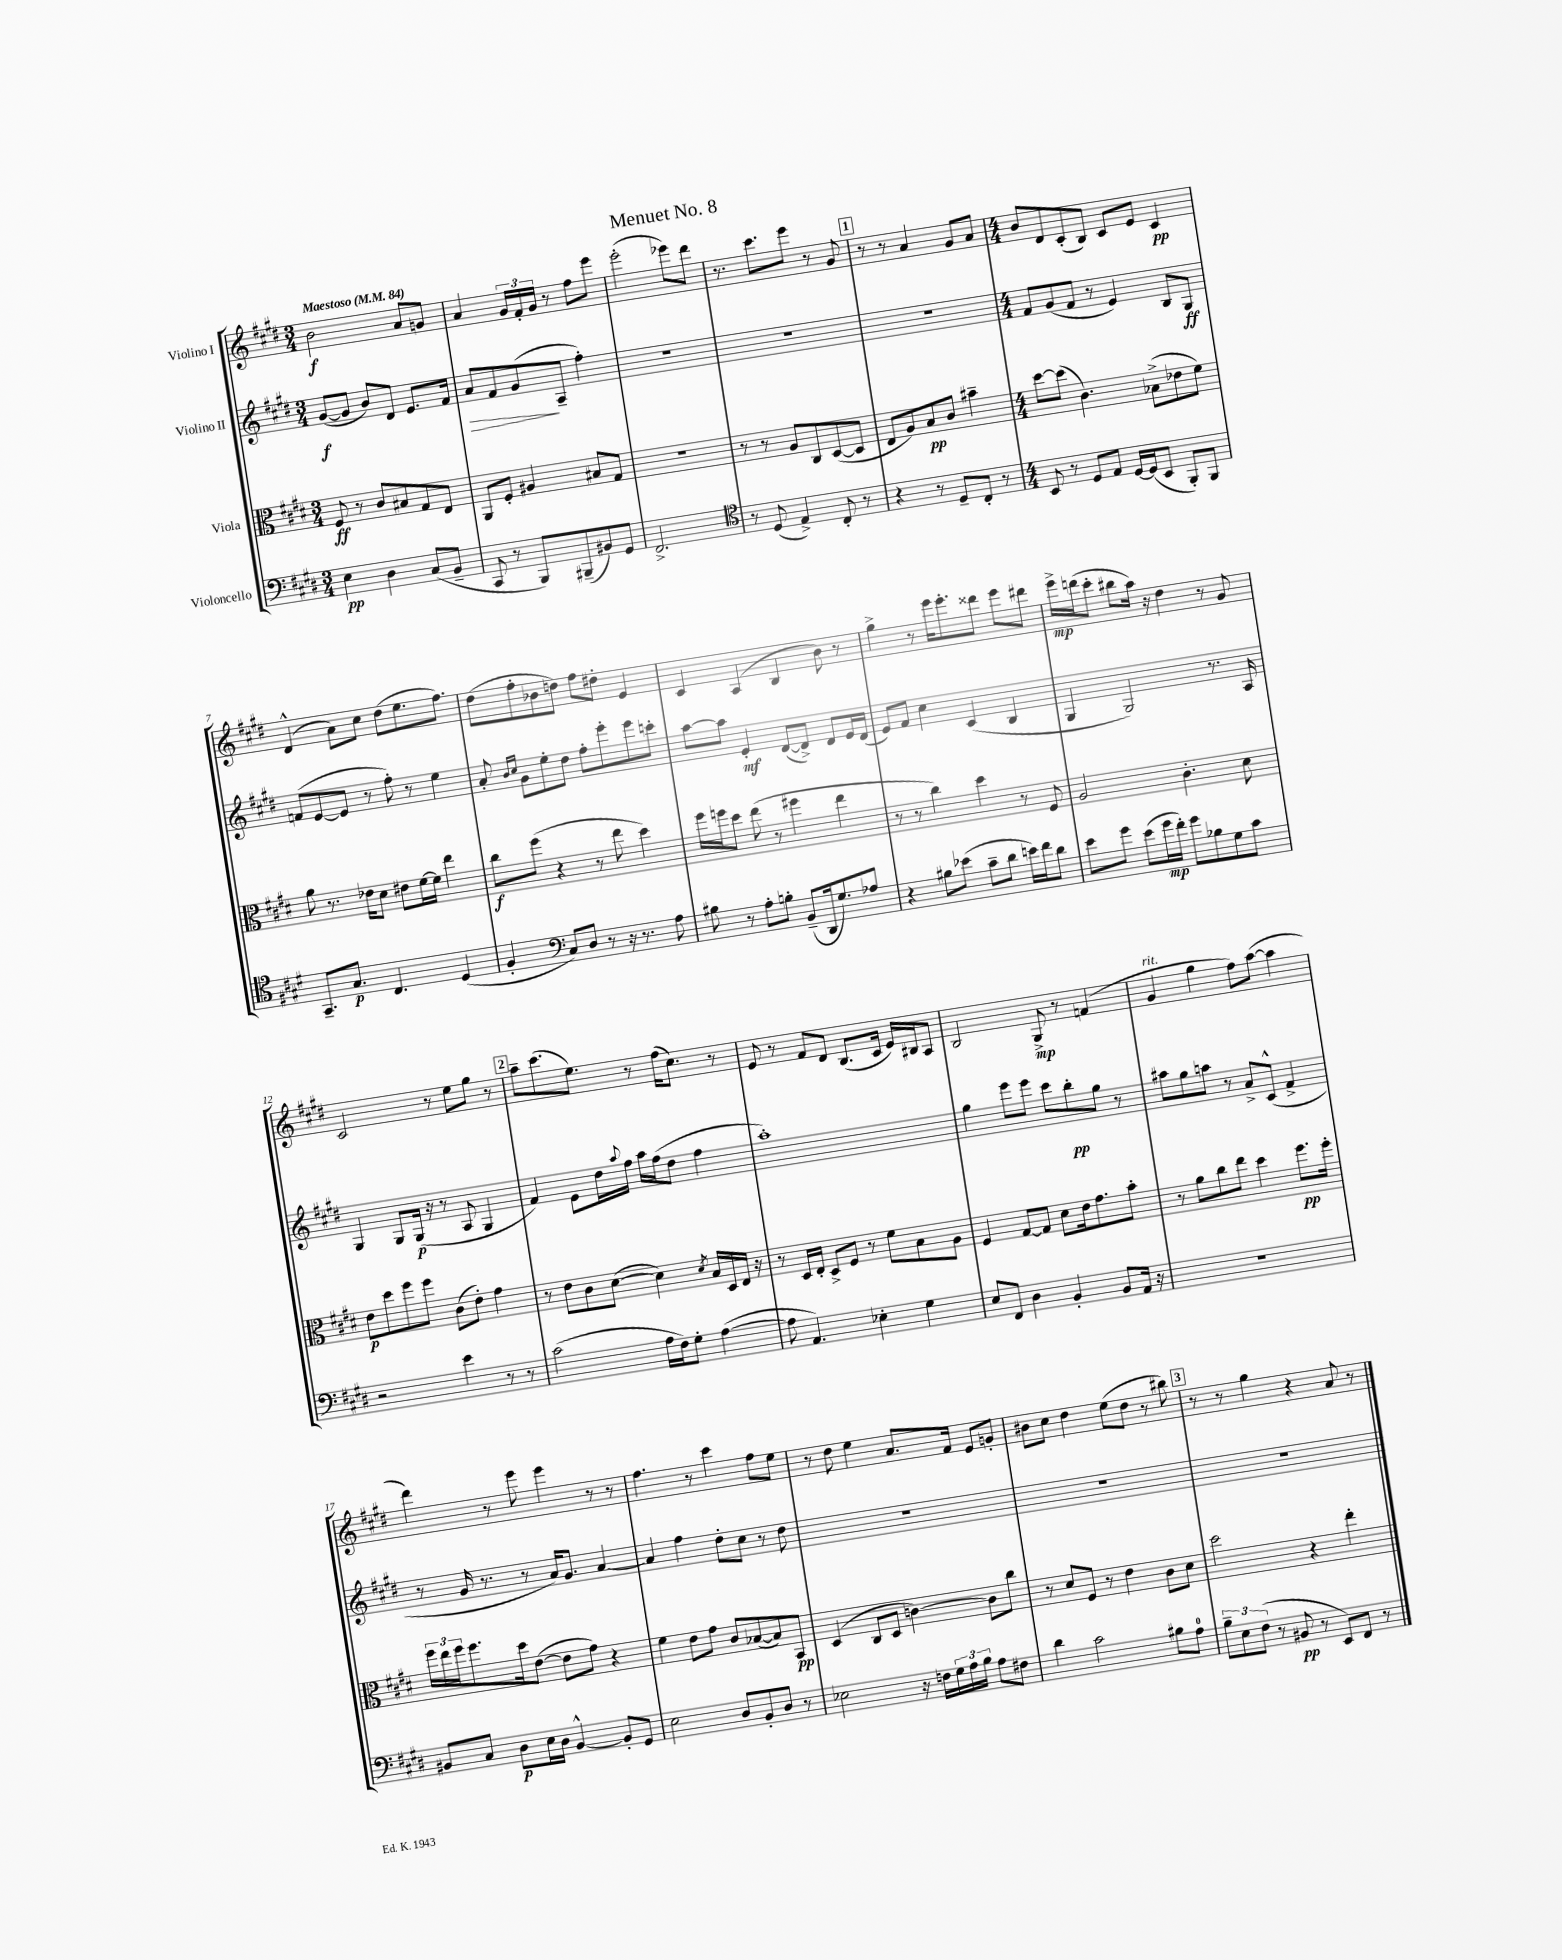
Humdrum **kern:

**kern	**dynam	**kern	**dynam	**kern	**dynam	**kern	**dynam
*part4	*part4	*part3	*part3	*part2	*part2	*part1	*part1
*staff4	*staff4	*staff3	*staff3	*staff2	*staff2	*staff1	*staff1
*I"Violoncello	*	*I"Viola	*	*I"Violino II	*	*I"Violino I	*
*clefF4	*	*clefC3	*	*clefG2	*	*clefG2	*
*k[f#c#g#d#]	*	*k[f#c#g#d#]	*	*k[f#c#g#d#]	*	*k[f#c#g#d#]	*
*M3/4	*	*M3/4	*	*M3/4	*	*M3/4	*
*MM84	*	*MM84	*	*MM84	*	*MM84	*
=1	=1	=1	=1	=1	=1	=1	=1
!	!	!	!	!	!	!LO:TX:a:B:t=Maestoso	!
4E\	pp	8F#/	ff	([8g#/L	f	2b\	f
.	.	8r	.	8g#/J]	.	.	.
4D#\	.	8c#/L	.	8b/L)	.	.	.
.	.	8B#X/	.	8d#/J	.	.	.
(8C#/L	.	8G#/	.	8.e/L	.	8a/L	.
8BB~/J	.	8E/J	.	.	.	8gn/J	.
.	.	.	.	16f#/Jk	.	.	.
=2	=2	=2	=2	=2	=2	=2	=2
!	!	!	!	!	!LO:HP:b	!	!
8CC#/	.	8AA/L	.	8a/L	>	4a/	.
8r	.	8F#'/J	.	8f#/	.	.	.
8BBB/L)	.	4A#X/	.	(8g#/	.	24g#/LL	.
.	.	.	.	.	.	24f#'/	.
.	.	.	.	.	.	24g#/JJ	.
(8BBB#X~/	.	.	.	8A~/J	]	8r	.
8BB#X/)	.	8B#X/L	.	4ff#'\)	.	8ff#\L	.
8GG#/J	.	8G#/J	.	.	.	8eee\J	.
=3	=3	=3	=3	=3	=3	=3	=3
2.FF#^/	.	2.r	.	2.r	.	(2eee'\	.
.	.	.	.	.	.	8eee-X\L)	.
.	.	.	.	.	.	8ddd#\J	.
=4	=4	=4	=4	=4	=4	=4	=4
*clefC4	*	*	*	*	*	*	*
8r	.	8r	.	2.r	.	8.r	.
(8D#/	.	8r	.	.	.	.	.
.	.	.	.	.	.	8.ccc#\L	.
4E^/)	.	8A/L	.	.	.	.	.
.	.	8C#/	.	.	.	8eee\J	.
8C#'/	.	([8D#/	.	.	.	8r	.
8r	.	8D#/J]	.	.	.	8g#/	.
!!LO:REH:place=s1:t=1
=5	=5	=5	=5	=5	=5	=5	=5
4r	.	8E/L	.	2.r	.	8r	.
.	.	8A/)	.	.	.	8r	.
8r	.	8B/	pp	.	.	4a/	.
8D#~/L	.	8c#/J	.	.	.	.	.
8C#'/J	.	4b#X~\	.	.	.	8g#/L	.
8r	.	.	.	.	.	8a/J	.
=6	=6	=6	=6	=6	=6	=6	=6
*M4/4	*	*M4/4	*	*M4/4	*	*M4/4	*
8BB/	.	[8dd#\L	.	8f#/L	.	8b/L	.
8r	.	(8dd#\J]	.	(8g#/	.	8d#/	.
8D#/L	.	4.c#\)	.	8f#/J	.	(8c#'/	.
8E/J	.	.	.	8r	.	8B/J)	.
[16D#/LL	.	.	.	4e/)	.	8c#/L	.
(16D#/J]	.	.	.	.	.	.	.
8BB/J	.	(8B-X^\L	.	.	.	8e/J	.
8FF#'/L)	.	8e-X\	.	8B/L	.	4c#/	pp
8FF#/J	.	8f#\J)	.	8G#/J	ff	.	.
!!LO:LB:g=z
=7	=7	=7	=7	=7	=7	=7	=7
8.GG#~/L	.	8a\	.	(8fn/L	.	(4d#^^/	.
.	.	8.r	.	[8e/	.	.	.
8.G#/J	p	.	.	.	.	.	.
.	.	.	.	8e/J]	.	8a\L)	.
.	.	16e-X\KL	.	.	.	.	.
4.C#/	.	8d#\J	.	8r	.	8cc#\J	.
.	.	8e#X\L	.	8ff#'\)	.	(8dd#\L	.
.	.	[16f#\L	.	8r	.	8.ee\	.
.	.	16f#\JJ]	.	.	.	.	.
(4D#/	.	4ee\	.	4ee\	.	.	.
.	.	.	.	.	.	8.ff#\J)	.
=8	=8	=8	=8	=8	=8	=8	=8
4F#'/	.	8cc#\L	f	8a'/	.	(8dd#\L	.
.	.	.	.	16qqb/LL	.	.	.
.	.	.	.	16qqcc#/JJ	.	.	.
.	.	(8ff#\J	.	8g#\L	.	8ff#'\	.
*clefF4	*	*	*	*	*	*	*
8C#/L)	.	4r	.	8ee'\	.	8b-X\	.
8D#/J	.	.	.	8dd#\J	.	8ddn\J)	.
8r	.	8r	.	8ff#'\L	.	8ff#\L	.
16r	.	8ee\	.	8eee'\	.	8dd#X'\J	.
8.r	.	.	.	.	.	.	.
.	.	4dd#\)	.	8eee\	.	4e/	.
8A\	.	.	.	8cccn'\J	.	.	.
=9	=9	=9	=9	=9	=9	=9	=9
8B#X\	.	16ff#\LL	.	[8aa\L	.	4c#/	.
.	.	16ffn\J	.	.	.	.	.
8r	.	8dd#\J	.	8aa\J]	.	.	.
8A'\L	.	(8ee\	.	4e'/	mf	(4A/	.
8Bn'\J	.	8r	.	.	.	.	.
(8BB~/L	.	4ff#X\	.	([8d#/L	.	4B/	.
16DD#/k	.	.	.	8d#^/J])	.	.	.
8.G#/)	.	.	.	.	.	.	.
.	.	4ee\	.	8d#/L	.	8b\)	.
8A-X/J	.	.	.	16e/L	.	8r	.
.	.	.	.	(16d#/JJ	.	.	.
=10	=10	=10	=10	=10	=10	=10	=10
4r	.	8r	.	8e/L)	.	4gg#^\	.
.	.	8r	.	8f#/J	.	.	.
8B#X\L	.	4cc#\)	.	4cc#\	.	8r	.
(8e-X\J	.	.	.	.	.	16eee\KL	.
.	.	.	.	.	.	8.eee'\	.
8c#~\L	.	4dd#\	.	(4c#/	.	.	.
8d#\J	.	.	.	.	.	8ddd##X\J	.
16en\LL)	.	8r	.	4B/	.	8eee\L	.
16f#\J	.	.	.	.	.	.	.
8d#\J	.	8F#/	.	.	.	8ddd#X\J	.
=11	=11	=11	=11	=11	=11	=11	=11
8e\L	.	2A/	.	4G#/	.	16eee^\LL	mp
.	.	.	.	.	.	(16dddn\J	.
8g#\J	.	.	.	.	.	8ccc#'\J	.
(8e\L	.	.	.	2G#/)	.	8bb#X\L	.
16g#\L	mp	.	.	.	.	16aa\Jk)	.
16f#'\JJ)	.	.	.	.	.	16r	.
8g#\L	.	4.c#'\	.	.	.	4dd#\	.
8B-X\	.	.	.	.	.	.	.
8G#\	.	.	.	8.r	.	8r	.
8c#\J	.	8d#\	.	.	.	8g#/	.
.	.	.	.	16A/	.	.	.
!!LO:LB:g=z
=12	=12	=12	=12	=12	=12	=12	=12
2r	.	8e\L	p	4G#/	.	2c#/	.
.	.	8dd#\	.	.	.	.	.
.	.	8ff#\	.	8G#/L	.	.	.
.	.	8ff#\J	.	(16G#/Jk	p	.	.
.	.	.	.	16r	.	.	.
4e\	.	(8c#\L	.	8r	.	8r	.
.	.	8e'\J)	.	8A/	.	8ee\L	.
8r	.	4g#\	.	4G#/	.	8gg#\J	.
8r	.	.	.	.	.	8r	.
!!LO:REH:place=s1:t=2
=13	=13	=13	=13	=13	=13	=13	=13
(2c#\	.	8r	.	4f#/)	.	8aa~\L	.
.	.	8e\L	.	.	.	(8.ccc#\	.
.	.	8c#\	.	8e\L	.	.	.
.	.	.	.	.	.	8.ee\J)	.
.	.	([8d#\J	.	16dd#\L	.	.	.
.	.	.	.	8qqaa/	.	.	.
.	.	.	.	16ff#\JJ	.	.	.
16A\LL	.	4d#\])	.	16aa\LL	.	8r	.
16F#\J)	.	.	.	(16ff#\J	.	.	.
8G#'\J	.	.	.	8dd#\J	.	(16ff#\KL	.
.	.	.	.	.	.	8.cc#\J)	.
.	.	8qd#/	.	.	.	.	.
([4A\	.	16B/LL	.	4ff#\	.	.	.
.	.	16D#/	.	.	.	.	.
.	.	16E/JJ	.	.	.	8r	.
.	.	16r	.	.	.	.	.
=14	=14	=14	=14	=14	=14	=14	=14
8A\]	.	8r	.	1aa')	.	8e/	.
4.AA/)	.	16D#/LL	.	.	.	8r	.
.	.	16E'/JJ	.	.	.	.	.
.	.	8D#^/L	.	.	.	8f#/L	.
.	.	8F#/J	.	.	.	8d#/J	.
4E-X'\	.	8r	.	.	.	(8.B/L	.
.	.	8f#\L	.	.	.	.	.
.	.	.	.	.	.	16c#/Jk	.
4G#\	.	8B\	.	.	.	16e/LL)	.
.	.	.	.	.	.	16B#X/J	.
.	.	8A\J	.	.	.	8A/J	.
=15	=15	=15	=15	=15	=15	=15	=15
8E/L	.	4F#/	.	4gg#\	.	2B/	.
8FF#/J	.	.	.	.	.	.	.
4D#\	.	[8G#/L	.	8eee\L	.	.	.
.	.	8G#/J]	.	8eee\J	.	.	.
4BB'/	.	8d#\L	.	8ccc#\L	.	8G#^/	mp
.	.	16e\k	.	8bb'\	pp	8r	.
.	.	8.g#\	.	.	.	.	.
8BB/L	.	.	.	8gg#\J	.	(4fn/	.
16AA/Jk	.	8b'\J	.	8r	.	.	.
16r	.	.	.	.	.	.	.
=16	=16	=16	=16	=16	=16	=16	=16
!	!	!	!	!	!	!LO:TX:a:i:t=rit.	!
1r	.	8r	.	8aa#X\L	.	4g#/	.
.	.	8a\L	.	8gg#\	.	.	.
.	.	8cc#\	.	8aan\J	.	4gg#\	.
.	.	8ee\J	.	8r	.	.	.
.	.	4dd#\	.	8a^/L	.	8ff#\L)	.
.	.	.	.	(8c#^^/J	.	([8aa\J	.
.	.	8.ff#\L	pp	4f#^/	.	4aa\]	.
.	.	16ff#'\Jk	.	.	.	.	.
!!LO:LB:g=z
=17	=17	=17	=17	=17	=17	=17	=17
8BB#X/L	.	24ff#\LL	.	8r	.	4ddd#\)	.
.	.	24ee\	.	.	.	.	.
.	.	24ff#\J	.	.	.	.	.
8C#/J	.	8.ff#\	.	16g#/	.	.	.
.	.	.	.	8.r	.	.	.
8D#\L	p	.	.	.	.	8r	.
.	.	16dd#\k	.	.	.	.	.
16E\L	.	([8e\J	.	8r	.	8eee\	.
16D#\JJ	.	.	.	.	.	.	.
[4BB#^^/	.	8e\L]	.	16a/KL)	.	4eee\	.
.	.	.	.	8.g#/J	.	.	.
.	.	8g#\J)	.	.	.	.	.
8BB#'/L]	.	4r	.	[4a/	.	8r	.
8GG#/J	.	.	.	.	.	8r	.
=18	=18	=18	=18	=18	=18	=18	=18
2E\	.	4f#\	.	4a/]	.	4.ff#\	.
.	.	8e\L	.	4ff#\	.	.	.
.	.	8g#\J	.	.	.	8r	.
8D#/L	.	8c#/L	.	8dd#'\L	.	4ccc#\	.
8BB'/	.	([8B-X/	.	8cc#\J	.	.	.
8D#/J	.	8B-/])	.	8r	.	8ff#\L	.
8r	.	8BB/J	pp	8dd#\	.	8ee\J	.
=19	=19	=19	=19	=19	=19	=19	=19
2E-X\	.	(4D#/	.	1r	.	8r	.
.	.	.	.	.	.	8dd#\	.
.	.	8C#/L	.	.	.	4ee\	.
.	.	8D#/J	.	.	.	.	.
16r	.	[4cn\)	.	.	.	8.a/L	.
16Fn\LL	.	.	.	.	.	.	.
24G#\	.	.	.	.	.	.	.
24A\	.	.	.	.	.	.	.
.	.	.	.	.	.	16f#/Jk	.
24B\JJ	.	.	.	.	.	.	.
8A\L	.	8c\L]	.	.	.	8e/L	.
8F#X\J	.	8cc#\J	.	.	.	8gn'/J	.
=20	=20	=20	=20	=20	=20	=20	=20
4d#\	.	8r	.	1r	.	8b#X\L	.
.	.	8d#/L	.	.	.	8cc#\J	.
2c#\	.	8F#/J	.	.	.	4dd#\	.
.	.	8r	.	.	.	.	.
.	.	4e\	.	.	.	(8ee\L	.
.	.	.	.	.	.	8dd#\J	.
8B#X\L	.	8c#\L	.	.	.	8r	.
8A\J	.	8d#\J	.	.	.	8bb#X\)	.
!!LO:REH:place=s1:t=3
=21	=21	=21	=21	=21	=21	=21	=21
12B~\L	.	2dd#\	.	1r	.	8r	.
12E\	.	.	.	.	.	.	.
.	.	.	.	.	.	8r	.
(12F#\J	.	.	.	.	.	.	.
8r	.	.	.	.	.	4gg#\	.
8BB#X/	pp	.	.	.	.	.	.
8r	.	4r	.	.	.	4r	.
8EE/L)	.	.	.	.	.	.	.
8FF#/J	.	4ee'\	.	.	.	8a/	.
8r	.	.	.	.	.	8r	.
==	==	==	==	==	==	==	==
*-	*-	*-	*-	*-	*-	*-	*-
